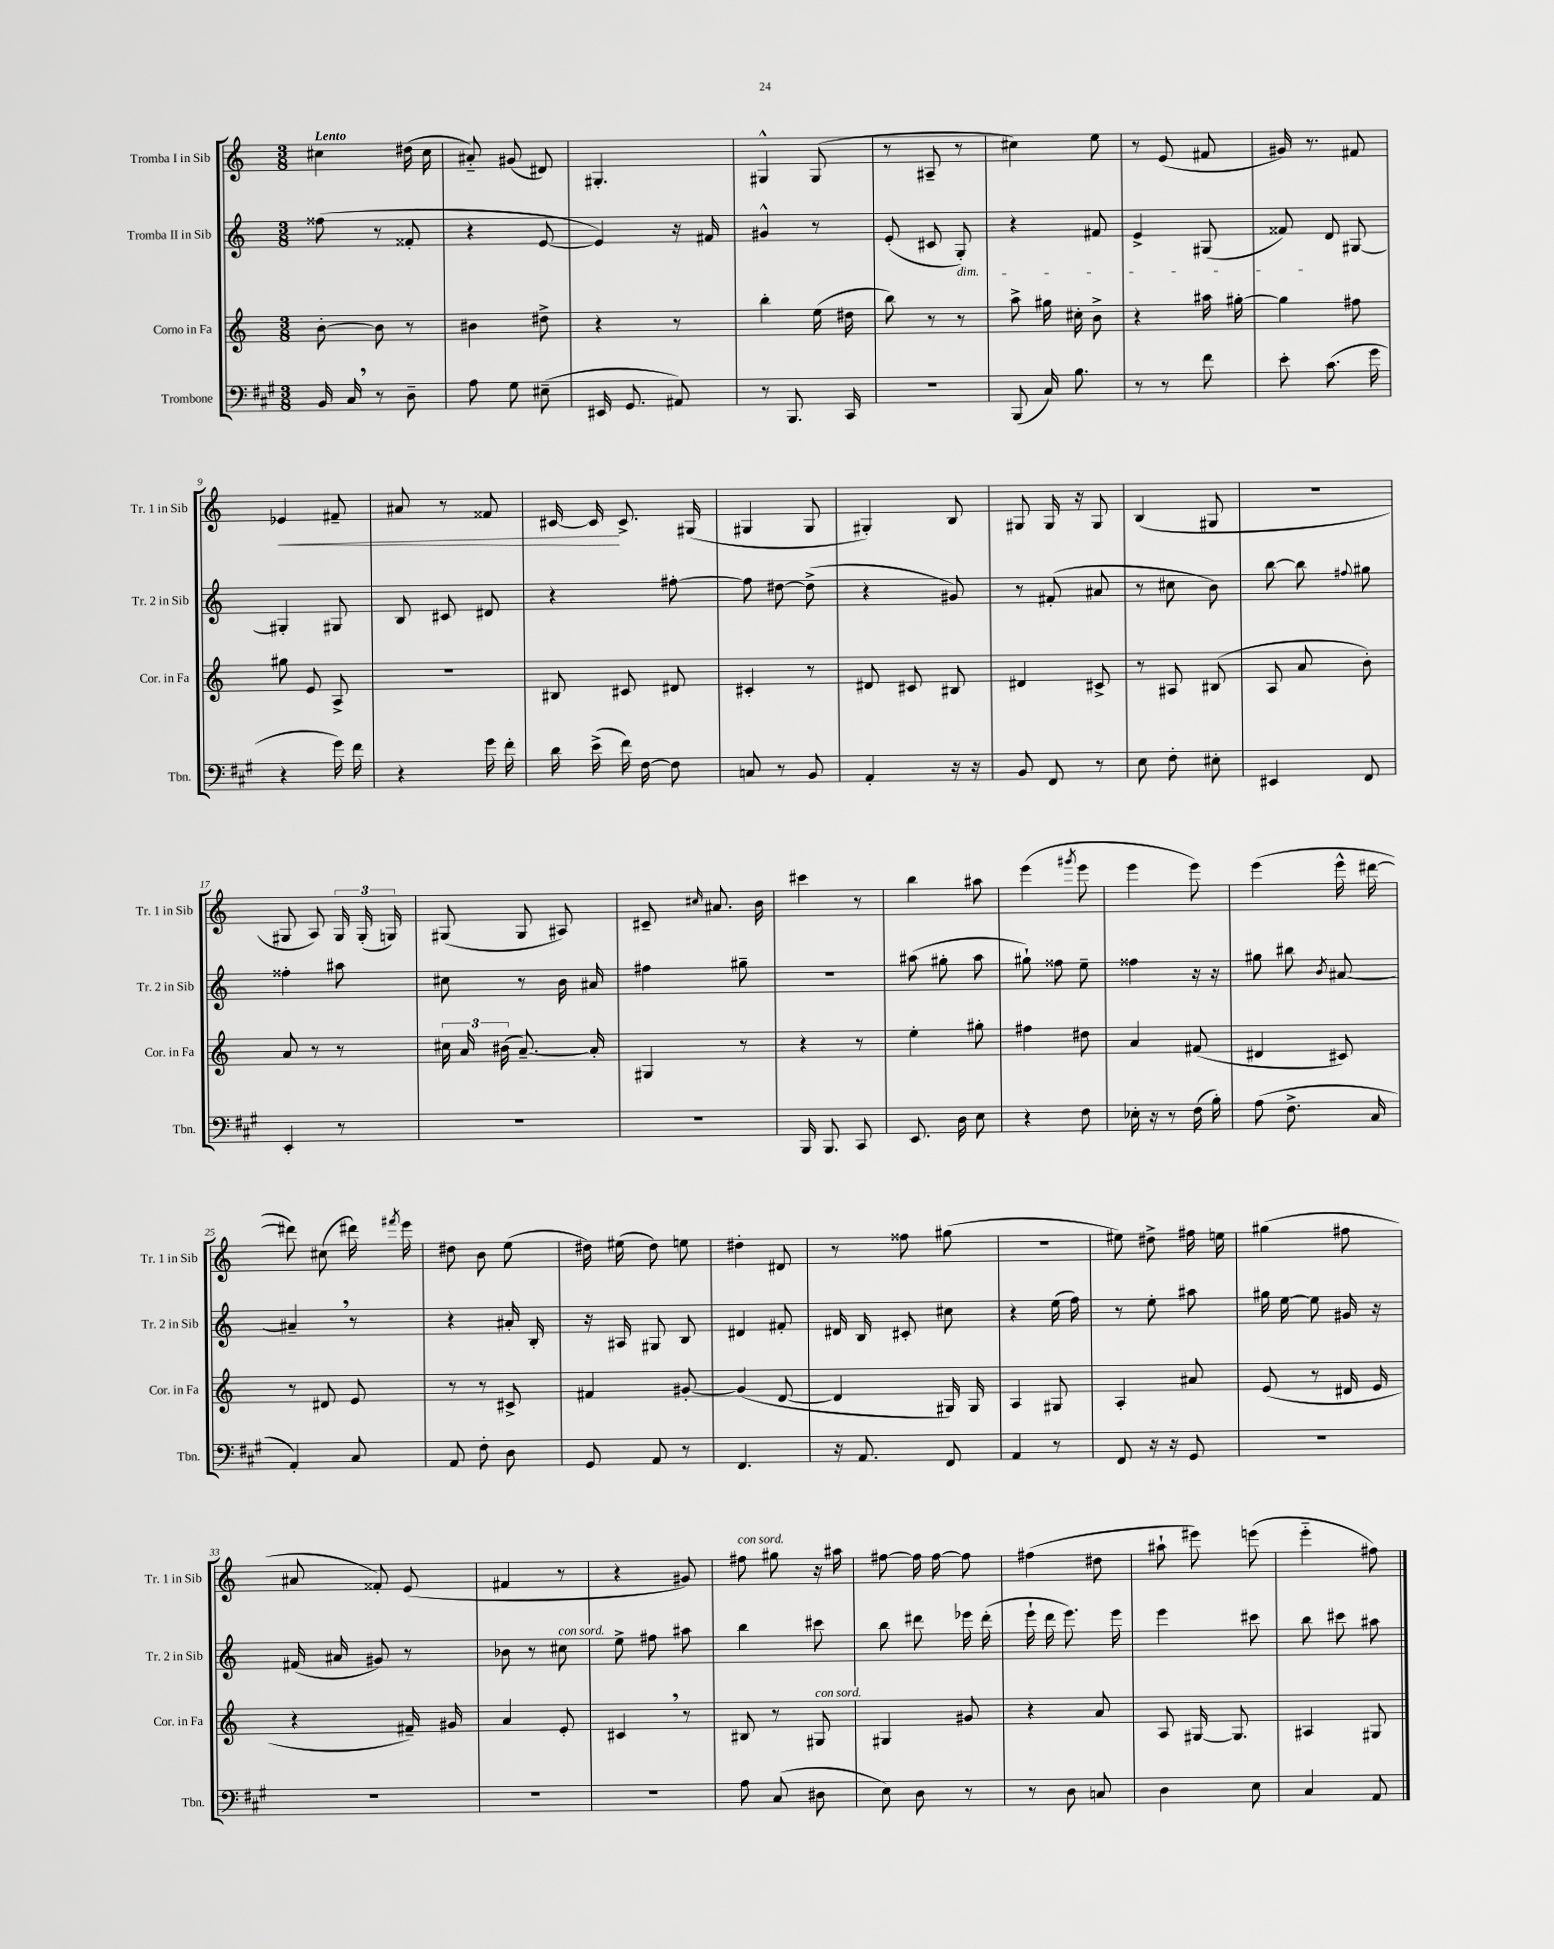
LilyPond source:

<<
\new StaffGroup <<
\new Staff = "s0" \with { instrumentName = "Tromba I in Sib" shortInstrumentName = "Tr. 1 in Sib" } {
    \clef treble \key c \major \numericTimeSignature \time 3/8 \tempo "Lento"
    \autoBeamOff cis''4 dis''16( cis''16 |
    ais'8-_) gis'8( dis'8) |
    gis4.-. |
    gis4-^ gis8( |
    r8 ais8-- r8 |
    cis''4) e''8 |
    r8 e'8( fis'8 |
    gis'16) r8. fis'8 |
    ees'4\< fis'8-- |
    ais'8 r8 fisis'8 |
    cis'16~ cis'16\! cis'8.-> gis16( |
    gis4 gis8 |
    gis4-.) b8 |
    gis8 gis16 r16 gis8 |
    b4( gis8 |
    R4. |
    gis8 a8) \tuplet 3/2 { gis16 gis16-.( g16) } |
    gis8( gis8 ais8) |
    cis'8-- \grace { cis''16 } ais'8. b'16 |
    cis'''4 r8 |
    b''4 ais''8 |
    e'''4( \acciaccatura { gis'''8 } e'''8 |
    e'''4 e'''8) |
    e'''4( e'''16-^ dis'''16~ |
    dis'''8) cis''8( dis'''16) \acciaccatura { fis'''8 } e'''16 |
    dis''8 b'8 e''8( |
    dis''16) eis''16( dis''8) e''8 |
    dis''4-. dis'8 |
    r8 fisis''8 gis''8( |
    R4. |
    eis''8) dis''8-> fis''16 e''16 |
    gis''4( fis''8 |
    ais'8 fisis'8-.) e'8( |
    fis'4 r8 |
    r4 gis'8) |
    fis''8^\markup { \italic "con sord." } gis''8 r16 ais''16 |
    fis''8~ fis''16 fis''16~ fis''8 |
    fis''4( dis''8 |
    ais''8-! eis'''8) e'''8( |
    e'''4-_ fis''8) \bar "|." |
}
\new Staff = "s1" \with { instrumentName = "Tromba II in Sib" shortInstrumentName = "Tr. 2 in Sib" } {
    \clef treble \key c \major \numericTimeSignature \time 3/8
    \autoBeamOff fisis''8( r8 fisis'8-. |
    r4 e'8~ |
    e'4) r16 fis'16 |
    gis'4-^ r8 |
    e'8-.( cis'8 g8-.\dim) |
    r4 fis'8 |
    e'4-> gis8( |
    fisis'8\!) d'8 gis8~ |
    gis4-. gis8 |
    b8 cis'8 dis'8 |
    r4 fis''8~-. |
    fis''8 dis''8~ dis''8->( |
    r4 gis'8) |
    r8 fis'8-.( ais'8 |
    r8 cis''8 b'8) |
    b''8~ b''8 \appoggiatura { fis''8 } gis''8 |
    fisis''4-. ais''8 |
    cis''8 r8 b'16 ais'16 |
    fis''4 gis''8-- |
    R4. |
    ais''8( gis''8-. ais''8 |
    gis''8-!) fisis''8 e''8-- |
    fisis''4 r16 r16 |
    gis''8 bis''8 \acciaccatura { b'8 } ais'8~ |
    ais'4-- \breathe r8 |
    r4 ais'16-. b16-. |
    r16 ais16 gis8 b8 |
    dis'4 fis'8-. |
    dis'16 b16 cis'8-. cis''8 |
    r4 e''16( f''16) |
    r8 e''8-. ais''8 |
    gis''16 e''16~ e''8 gis'16 r16 |
    fis'16( ais'16 gis'8) r8 |
    bes'8 r8 cis''8^\markup { \italic "con sord." } |
    e''8-> fis''8 ais''8 |
    b''4 cis'''8 |
    b''8 dis'''8 ees'''16 dis'''16-.( |
    e'''16-! d'''16 e'''8.) e'''16 |
    e'''4 cis'''8 |
    b''8 cis'''8 ais''8 \bar "|." |
}
\new Staff = "s2" \with { instrumentName = "Corno in Fa" shortInstrumentName = "Cor. in Fa" } {
    \clef treble \key c \major \numericTimeSignature \time 3/8
    \autoBeamOff b'8~-. b'8 r8 |
    bis'4 dis''8-> |
    r4 r8 |
    b''4-. e''16( dis''16 |
    b''8) r8 r8 |
    a''8-> gis''16 cis''16-. b'8-> |
    r4 ais''16 gis''16~-. |
    gis''4 fis''8 |
    gis''8 e'8 a8-> |
    r4. |
    bis8 cis'8 dis'8 |
    cis'4-. r8 |
    dis'8 cis'8 bis8 |
    dis'4 cis'8-> |
    r8 ais8 bis8( |
    a8 a'8 b'8-.) |
    a'8 r8 r8 |
    \tuplet 3/2 { cis''16 a'16 bis'16( } a'8.~--) a'16-. |
    gis4 r8 |
    r4 r8 |
    e''4-. gis''8-. |
    fis''4 dis''8 |
    a'4 fis'8( |
    dis'4 cis'8) |
    r8 dis'8 e'8 |
    r8 r8 cis'8-> |
    fis'4 gis'8~-. |
    gis'4( d'8~ |
    d'4 gis16) gis16 |
    a4 gis8 |
    a4-. ais'8 |
    e'8( r8 dis'16 e'16 |
    r4 fis'16--) gis'16 |
    a'4 e'8-. |
    cis'4 \breathe r8 |
    bis8 r8 gis8^\markup { \italic "con sord." } |
    gis4 gis'8 |
    r4 a'8 |
    a8 gis16~ gis8. |
    ais4 gis8 \bar "|." |
}
\new Staff = "s3" \with { instrumentName = "Trombone" shortInstrumentName = "Tbn." } {
    \clef bass \key a \major \numericTimeSignature \time 3/8
    \autoBeamOff b,16 cis16 \breathe r8 d8-- |
    a8 gis8 eis8--( |
    eis,16 gis,8. ais,8) |
    r8 b,,8. cis,16 |
    R4. |
    b,,8( cis16) b8. |
    r8 r8 fis'8 |
    e'8-. cis'8.( gis'16 |
    r4 gis'16) fis'16 |
    r4 gis'16 fis'16-. |
    d'16 e'16->( fis'16) fis16~ fis8 |
    c8 r8 b,8 |
    a,4-. r16 r16 |
    b,8 fis,8 r8 |
    e8 fis8-. eis8-. |
    eis,4 fis,8 |
    e,4-. r8 |
    R4. |
    R4. |
    b,,16 b,,8. cis,8 |
    e,8. d16 e8 |
    r4 fis8 |
    ees16-. r16 r8 fis16( b16-.) |
    a8( fis8.-> cis16 |
    a,4-.) cis8 |
    a,8 fis8-. d8 |
    gis,8 a,8 r8 |
    fis,4. |
    r16 a,8. fis,8 |
    a,4 r8 |
    fis,8 r16 r16 gis,8 |
    R4. |
    R4. |
    R4. |
    R4. |
    a8 cis8( dis8 |
    e8) d8 r8 |
    r8 d8 c8 |
    d4 e8 |
    cis4 a,8 \bar "|." |
}
>>
>>
